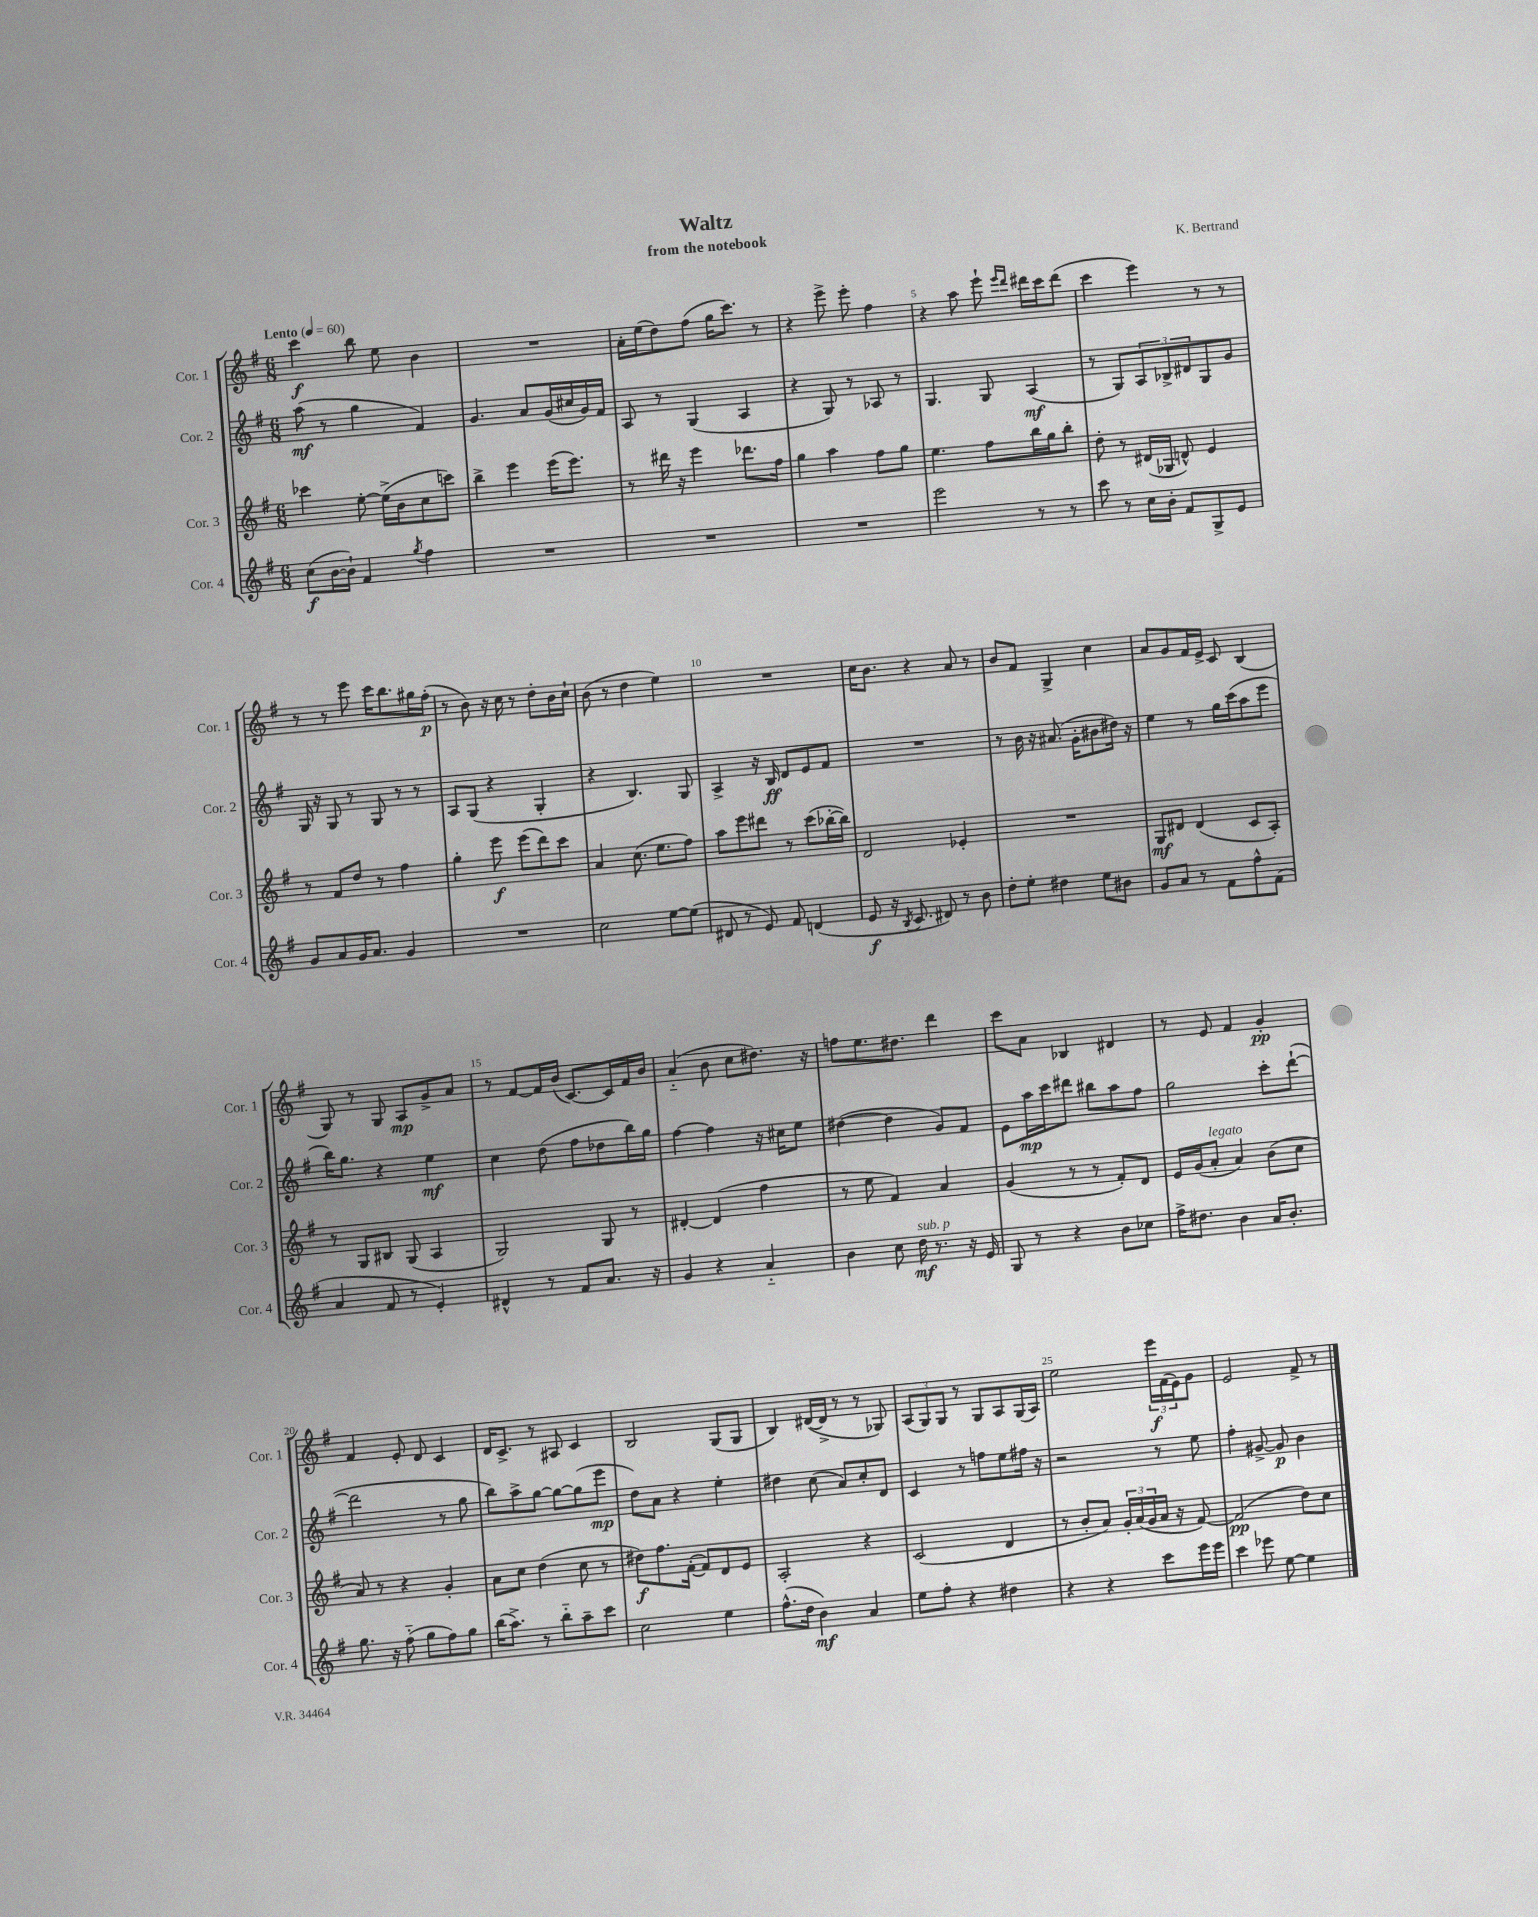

**kern	**kern	**kern	**kern
*staff4	*staff3	*staff2	*staff1
*clefG2	*clefG2	*clefG2	*clefG2
*k[f#]	*k[f#]	*k[f#]	*k[f#]
*M6/8	*M6/8	*M6/8	*M6/8
*MM60	*MM60	*MM60	*MM60
(8cc\L	4ccc-\	(8aa\	4ccc\
[16b\L	.	8r	.
16b`\]JJ)	.	.	.
4f#/	[8ee'\	4gg\	8bb\
.	(16ee^\]LL	.	8ee\
.	16b\J	.	.
8qgg/	.	.	.
4ff#\	8cc\	4f#/)	4b\
.	8ccc\J)	.	.
=	=	=	=
2.r	4bb^\	4.g/	2.r
.	4eee\	.	.
.	.	8a/L	.
.	(16eee\LK	(16g/L	.
.	8.eee\J)	16cc#/	.
.	.	16g/)	.
.	.	16f#/JJ	.
=	=	=	=
2.r	8r	8A/	16a'\LL
.	.	.	(16ee\J
.	16ddd#\	8r	8dd\)
.	16r	.	.
.	4eee\	(4G/	(8ff#\J
.	.	.	16gg\LK
.	.	.	8.ccc\J)
.	8.ddd-\L	4A/	.
.	.	.	8r
.	16ff#\Jk	.	.
=	=	=	=
2.r	4gg\	4r	4r
.	4aa\	8G/)	8eee^\
.	.	8r	8eee'\
.	8ff#\L	8A-/	4ff#\
.	8gg\J	8r	.
=	=	=	=
2eee\	4.ee\	4.G/	4r
.	.	.	8aa\
.	8ff#\L	8G/	8eee`\
.	.	.	16qqeee/LL
.	.	.	16qqddd/JJ
8r	16bb\L	(4A/	16ddd#\LL
.	16gg\J	.	16ccc\J
8r	8bb'\J	.	(8ddd#\J
=	=	=	=
8ccc\	8dd'\	8r	4ccc\
8r	8r	8G/L)	.
16cc\LL	(16d#/LL	12A/	4eee\)
16b'\JJ	16G-/JJ	.	.
.	.	12B-^/	.
8f#/L	8d^^/)	.	.
.	.	12d#/	.
8G^/	4e/	8G/	8r
8e/J	.	8g/J	8r
=	=	=	=
8g/L	8r	16G/	8r
.	.	16r	.
8a/	8f#/L	8G/	8r
16g/K	8dd/J	8r	8eee\
8.a/J	.	.	.
.	8r	8G/	16ccc\LK
.	.	.	8.bb\
4g/	4ff#\	8r	.
.	.	8r	16gg#\L
.	.	.	(16ff#'\JJ
=	=	=	=
2.r	4gg'\	8A/L	8r
.	.	(8G/J	8b\)
.	8eee\	4r	16r
.	.	.	16cc\
.	(8eee\L	.	8r
.	8ddd\)	4G'/	8dd'\L
.	8ccc\J	.	16b\L
.	.	.	16cc`\JJ
=	=	=	=
2cc\	4a/	4r	(8b\
.	.	.	8r
.	(8.cc\	4.B/)	4dd\
.	8.ee\L	.	.
[8ee\L	.	.	4ee\)
(8ee\]J	8ff#\J)	8G/	.
=	=	=	=
8d#/	8aa\L	4A^/	2.r
8r	8eee\	.	.
8e/)	8ddd#\J	16r	.
.	.	16B/	.
8f#/	8r	8d/L	.
(4d/	(8ccc\L	8e/	.
.	[16bb-'\L	8f#/J	.
.	16bb-\]JJ)	.	.
=	=	=	=
8e/	2d/	2.r	16cc\LK
.	.	.	8.b\J
16r	.	.	.
8qB/	.	.	.
8.c/	.	.	.
.	.	.	4r
8d#/)	.	.	.
8r	4e-'/	.	8a/
8b\	.	.	8r
=	=	=	=
8dd'\L	2.r	8r	8b/L
8ee'\J	.	16b\	8f#/J
.	.	16r	.
4dd#\	.	(8.a#/	4G^/
.	.	16g'\LK	.
8ee\L	.	8b#\	4cc\
8b#\J	.	16dd#\Jk)	.
.	.	16r	.
=	=	=	=
8g/L	8G/L	4ee\	8a/L
8a/J	8d#/J	.	8g/
8r	(4d#/	8r	16f#/L
.	.	.	16e^/JJ
8f#\L	.	16gg\LL	8c/
.	.	(16ccc\J	.
8ff#^^\	8c/L	8aa\	(4B/
(8f#\J	8A'/J)	8eee\J	.
=	=	=	=
4a/	8r	16bb\LK)	8G/)
.	.	8.gg\J	.
.	8G/L	.	8r
8f#/	8B#/J	4r	8G/
8r	(8G/	.	8A/L
4e'/)	4A/	4ee\	8g^/
.	.	.	8a/J
=	=	=	=
4d#^^/	2G/)	4cc\	8r
.	.	.	[8f#/L
8r	.	(8dd\	16f#/]L
.	.	.	(16b/JJ
8f#/L	.	8ff#\L	[8.c/L)
8.a/J	8G/	8dd-\	.
.	.	.	16c/]L
.	8r	16bb\L)	16f#/
16r	.	16gg\JJ	16b/JJ
=	=	=	=
4g/	[4d#'/	[4ff#\	(4a'~/
4r	(4d#/]	4ff#\]	8b\
.	.	.	8cc\L
4a'~/	4ff#\	16r	8.dd#\J)
.	.	16cc#\LK	.
.	.	8ee\J	.
.	.	.	16r
=	=	=	=
4b\	8r	([4dd#\	8ff\L
.	8ee\	.	8.ee\
8cc\	4f#/)	4dd#\]	.
.	.	.	8.dd#\J
16dd\	.	.	.
8.r	.	.	.
.	4a/	8g/L)	4ddd\
16r	.	8f#/J	.
16e/	.	.	.
=	=	=	=
8G/	(4g/	8e\L	8ccc\L
8r	.	16aa\L	8a\J
.	.	16ccc\J	.
4r	8r	8ddd#\J	4B-/
.	8r	8bb#\L	.
8b\L	8f#'/L)	8aa\	4d#/
8cc-\J	8d/J	8ff#\J	.
=	=	=	=
16ff#^\LK	16e/LL	2gg\	8r
8.dd#\J	(16g/J	.	.
.	8a'/J	.	8e/
4b\	4a/)	.	4f#/
16a/LK	(8b\L	8ccc'\L	4g'/
8.b'/J	.	.	.
.	8cc\J	([8ddd`\J	.
=	=	=	=
8.gg\	8a/)	2ddd\]	4f#/
.	8r	.	.
16r	.	.	.
(8ff#'~\	4r	.	8e'/
8gg\L	.	.	8d/
8ff#\)	4g'/	8r	4c/
8gg\J	.	8gg\	.
=	=	=	=
(16bb\LK	8a\L	8bb\L)	16d/LK
8.aa^\J)	.	.	8.c^/J
.	8cc\J	8aa^\	.
8r	(4dd\	[8gg\J	8r
8bb'~\L	.	8gg\_L	8A#/
8aa~\	8cc\	(8gg\]	4c/
8ccc\J	8r	8eee\J	.
=	=	=	=
2cc\	8dd#\L)	8dd\L)	2B/
.	8.ff#\	8a\J	.
.	.	4r	.
.	([16f#'\Jk	.	.
.	8f#/]L)	.	.
4ee\	8d/	4ee'\	(8G/L
.	8e/J	.	8G/J
=	=	=	=
(8.ff#^^\L	2A'/	4dd#\	4B/)
16dd\Jk	.	.	.
4b\)	.	(8cc\	([16d#/LL
.	.	.	16d#^/]JJ
.	.	8a/L)	8r
4a/	4r	8cc'/	8r
.	.	8d/J	8G-/)
=	=	=	=
8ee\L	(2c/	4c/	(12A/L
.	.	.	12G/)
8ff#'\J	.	.	.
.	.	.	12G/J
4r	.	8r	8r
.	.	8ff\L	8G/L
4dd#\	4d/	8ee\	8A/
.	.	16ff#\Jk	(16G/L
.	.	16r	16A/JJ)
=	=	=	=
4r	8r	2r	2ee\
.	8b'/L	.	.
4r	8a/J)	.	.
.	24g'/LL	.	.
.	(24a/	.	.
.	24g/	.	.
8ccc\L	16a/JJ	8r	24eee\LL
.	.	.	(24f#\
.	16r	.	.
.	.	.	24e\J)
16eee\L	[8f#/)	8ee\	8g\J
16eee\JJ	.	.	.
=	=	=	=
4ccc\	(2f#/]	4ff#'\	2e/
8eee-\	.	[8g#^/	.
[8ee\	.	8g#/]	.
4ee\]	8dd\L)	4b\	8f#^/
.	8cc\J	.	8r
==	==	==	==
*-	*-	*-	*-
